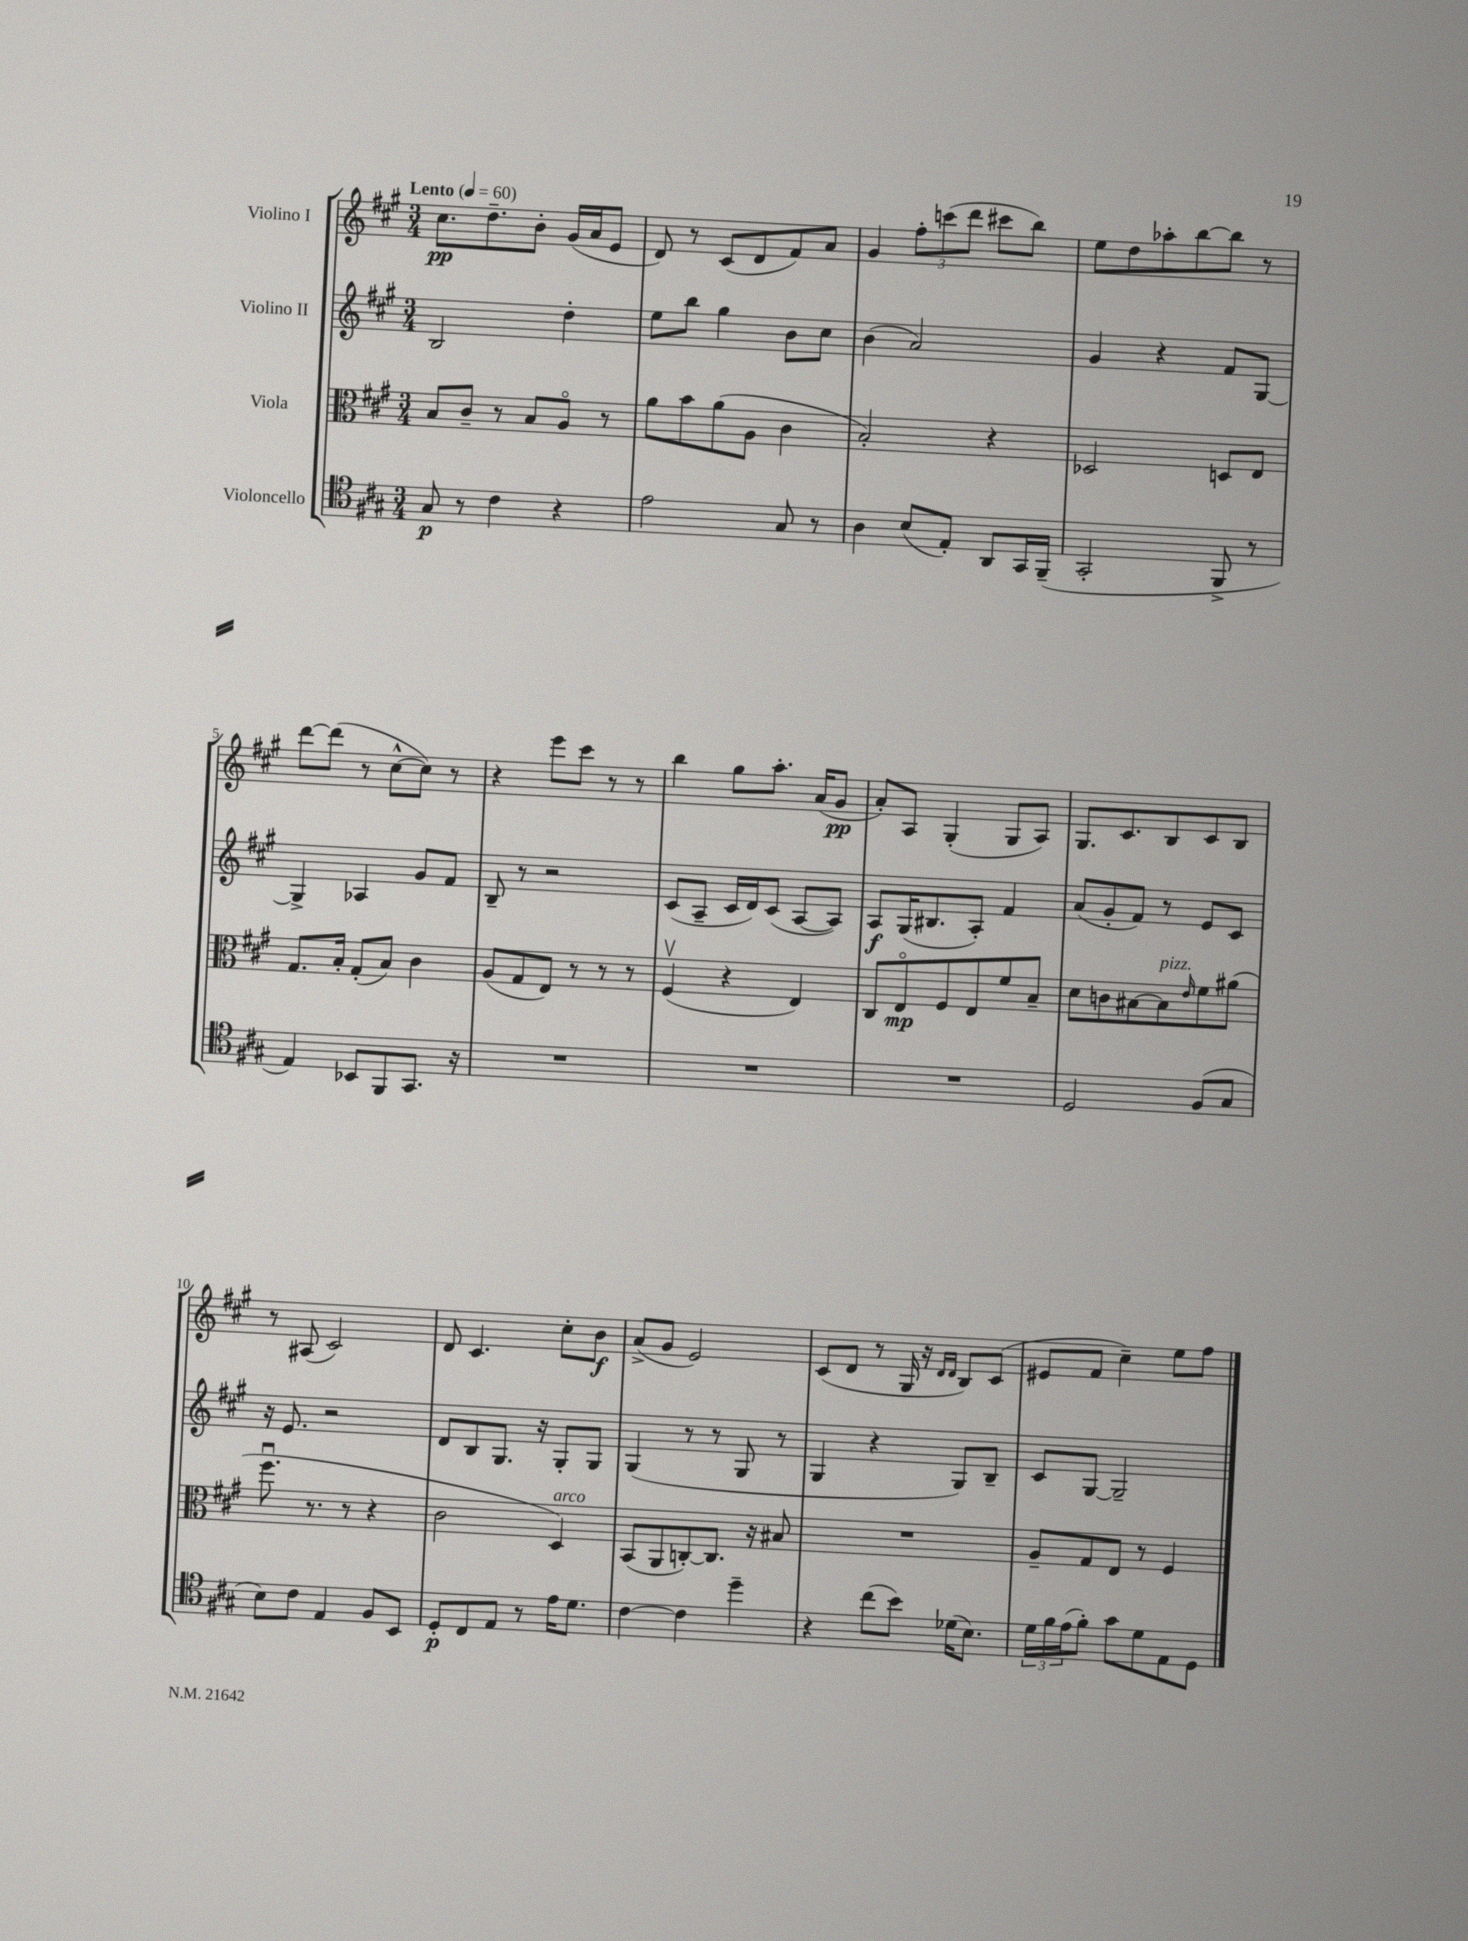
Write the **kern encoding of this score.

**kern	**dynam	**kern	**dynam	**kern	**dynam	**kern	**dynam
*part4	*part4	*part3	*part3	*part2	*part2	*part1	*part1
*staff4	*staff4	*staff3	*staff3	*staff2	*staff2	*staff1	*staff1
*I"Violoncello	*	*I"Viola	*	*I"Violino II	*	*I"Violino I	*
*clefC4	*	*clefC3	*	*clefG2	*	*clefG2	*
*k[f#c#g#]	*	*k[f#c#g#]	*	*k[f#c#g#]	*	*k[f#c#g#]	*
*M3/4	*	*M3/4	*	*M3/4	*	*M3/4	*
*MM60	*	*MM60	*	*MM60	*	*MM60	*
=1	=1	=1	=1	=1	=1	=1	=1
!	!	!	!	!	!	!LO:TX:a:B:t=Lento	!
8G#/	p	8B/L	.	2B/	.	8.cc#\L	pp
8r	.	8c#~/J	.	.	.	.	.
.	.	.	.	.	.	8.dd~\	.
4c#\	.	8r	.	.	.	.	.
.	.	8B/L	.	.	.	8b'\J	.
4r	.	8A/J	.	4dd'\	.	(16g#/LL	.
.	.	.	.	.	.	16a/J	.
.	.	8r	.	.	.	8e/J	.
=2	=2	=2	=2	=2	=2	=2	=2
2e\	.	8a\L	.	8ee\L	.	8d/)	.
.	.	8b\	.	8bb\J	.	8r	.
.	.	(8a\	.	4gg#\	.	(8c#/L	.
.	.	8A\J	.	.	.	8d/	.
8G#/	.	4c#\	.	8b\L	.	8f#/)	.
8r	.	.	.	8cc#\J	.	8a/J	.
=3	=3	=3	=3	=3	=3	=3	=3
4A\	.	2B'/)	.	(4b\	.	4g#/	.
(8B/L	.	.	.	2a/)	.	12ff#'\L	.
.	.	.	.	.	.	(12cccn\	.
8E'/J)	.	.	.	.	.	.	.
.	.	.	.	.	.	12ddd\J	.
8AA/L	.	4r	.	.	.	8ccc#X\L	.
16GG#/L	.	.	.	.	.	8bb\J)	.
(16FF#~/JJ	.	.	.	.	.	.	.
=4	=4	=4	=4	=4	=4	=4	=4
2GG#'/	.	2D-X/	.	4g#/	.	8ee\L	.
.	.	.	.	.	.	8dd\	.
.	.	.	.	4r	.	8aa-X'\	.
.	.	.	.	.	.	[8bb\	.
8FF#^/	.	8Dn/L	.	8f#/L	.	8bb\J]	.
8r	.	8E/J	.	[8G#/J	.	8r	.
!!LO:LB:g=z
=5	=5	=5	=5	=5	=5	=5	=5
4E/)	.	8.G#/L	.	4G#^/]	.	[8ddd\L	.
.	.	.	.	.	.	(8ddd\J]	.
.	.	16B'/Jk	.	.	.	.	.
8BB-X/L	.	(8G#'/L	.	4A-X/	.	8r	.
8FF#/	.	8B/J)	.	.	.	[8cc#^^\L	.
8.GG#/J	.	4c#\	.	8g#/L	.	8cc#\J])	.
.	.	.	.	8f#/J	.	8r	.
16r	.	.	.	.	.	.	.
=6	=6	=6	=6	=6	=6	=6	=6
2.r	.	(8A/L	.	8B~/	.	4r	.
.	.	8G#/	.	8r	.	.	.
.	.	8E/J)	.	2r	.	8eee\L	.
.	.	8r	.	.	.	8ccc#\J	.
.	.	8r	.	.	.	8r	.
.	.	8r	.	.	.	8r	.
=7	=7	=7	=7	=7	=7	=7	=7
2.r	.	(4F#v/	.	(8c#/L	.	4bb\	.
.	.	.	.	8A~/J	.	.	.
.	.	4r	.	16c#/LL	.	8gg#\L	.
.	.	.	.	16d/J)	.	.	.
.	.	.	.	(8c#/J	.	8.aa'\J	.
.	.	4E/)	.	[8A/L	.	.	.
.	.	.	.	.	.	(16a/KL	.
.	.	.	.	8A/J])	.	8g#/J	pp
=8	=8	=8	=8	=8	=8	=8	=8
2.r	.	8C#/L	.	8A/L	f	8a'/L)	.
.	.	8E/	mp	(16G#/K	.	8A/J	.
.	.	.	.	8.B#X/	.	.	.
.	.	8F#/	.	.	.	(4G#'/	.
.	.	8E/	.	8A'/J)	.	.	.
.	.	8f#/	.	4f#/	.	8G#/L	.
.	.	8B~/J	.	.	.	8A/J)	.
=9	=9	=9	=9	=9	=9	=9	=9
2D/	.	8d\L	.	(8a/L	.	8.G#/L	.
.	.	8cn\	.	8g#'/	.	.	.
.	.	.	.	.	.	8.c#/	.
.	.	[8B#X\	.	8f#/J)	.	.	.
!	!	!LO:TX:a:i:t=pizz.	!	!	!	!	!
.	.	8B#\]	.	8r	.	8B/	.
.	.	16qqe/	.	.	.	.	.
(8F#/L	.	8f#\	.	8e/L	.	8c#/	.
8G#/J	.	(8a#X\J	.	8c#/J	.	8B/J	.
!!LO:LB:g=z
=10	=10	=10	=10	=10	=10	=10	=10
8B\L)	.	8.ff#u\	.	16r	.	8r	.
.	.	.	.	8.e/	.	.	.
8c#\J	.	.	.	.	.	(8A#X/	.
.	.	8.r	.	.	.	.	.
4E/	.	.	.	2r	.	2c#/)	.
.	.	8r	.	.	.	.	.
8F#/L	.	4r	.	.	.	.	.
8BB/J	.	.	.	.	.	.	.
=11	=11	=11	=11	=11	=11	=11	=11
8D'/L	p	2c#\	.	8d/L	.	8d/	.
8C#/	.	.	.	8B/	.	4.c#/	.
8E/J	.	.	.	8.G#/J	.	.	.
8r	.	.	.	.	.	.	.
.	.	.	.	16r	.	.	.
!	!	!LO:TX:a:i:t=arco	!	!	!	!	!
16e\KL	.	4D/)	.	8G#'/L	.	8cc#'\L	.
8.d\J	.	.	.	.	.	.	.
.	.	.	.	8G#/J	.	8b\J	f
=12	=12	=12	=12	=12	=12	=12	=12
[4c#\	.	(8BB/L	.	(4G#/	.	(8a^/L	.
.	.	8AA/	.	.	.	8g#/J	.
4c#\]	.	[8Cn'/)	.	8r	.	2e/)	.
.	.	8.C/J]	.	8r	.	.	.
4dd~\	.	.	.	8G#/	.	.	.
.	.	16r	.	.	.	.	.
.	.	8B#X/	.	8r	.	.	.
=13	=13	=13	=13	=13	=13	=13	=13
4r	.	2.r	.	4G#/	.	(8c#/L	.
.	.	.	.	.	.	8d/J	.
(8cc#\L	.	.	.	4r	.	8r	.
8b\J)	.	.	.	.	.	16G#/	.
.	.	.	.	.	.	16r	.
.	.	.	.	.	.	16qqd/LL	.
.	.	.	.	.	.	16qqd/JJ	.
(16d-X\KL	.	.	.	8G#/L)	.	8B/L)	.
8.B\J)	.	.	.	.	.	.	.
.	.	.	.	8B~/J	.	(8c#/J	.
=14	=14	=14	=14	=14	=14	=14	=14
24d\LL	.	8A~/L	.	8c#/L	.	8e#X/L	.
24f#\	.	.	.	.	.	.	.
(24e\J	.	.	.	.	.	.	.
8f#'\J)	.	8G#/	.	[8G#/J	.	8f#/J	.
8g#\L	.	8E/J	.	2G#~/]	.	4cc#~\)	.
8d\	.	8r	.	.	.	.	.
8E\	.	4F#/	.	.	.	8ee\L	.
8D\J	.	.	.	.	.	8ff#\J	.
==	==	==	==	==	==	==	==
*-	*-	*-	*-	*-	*-	*-	*-
